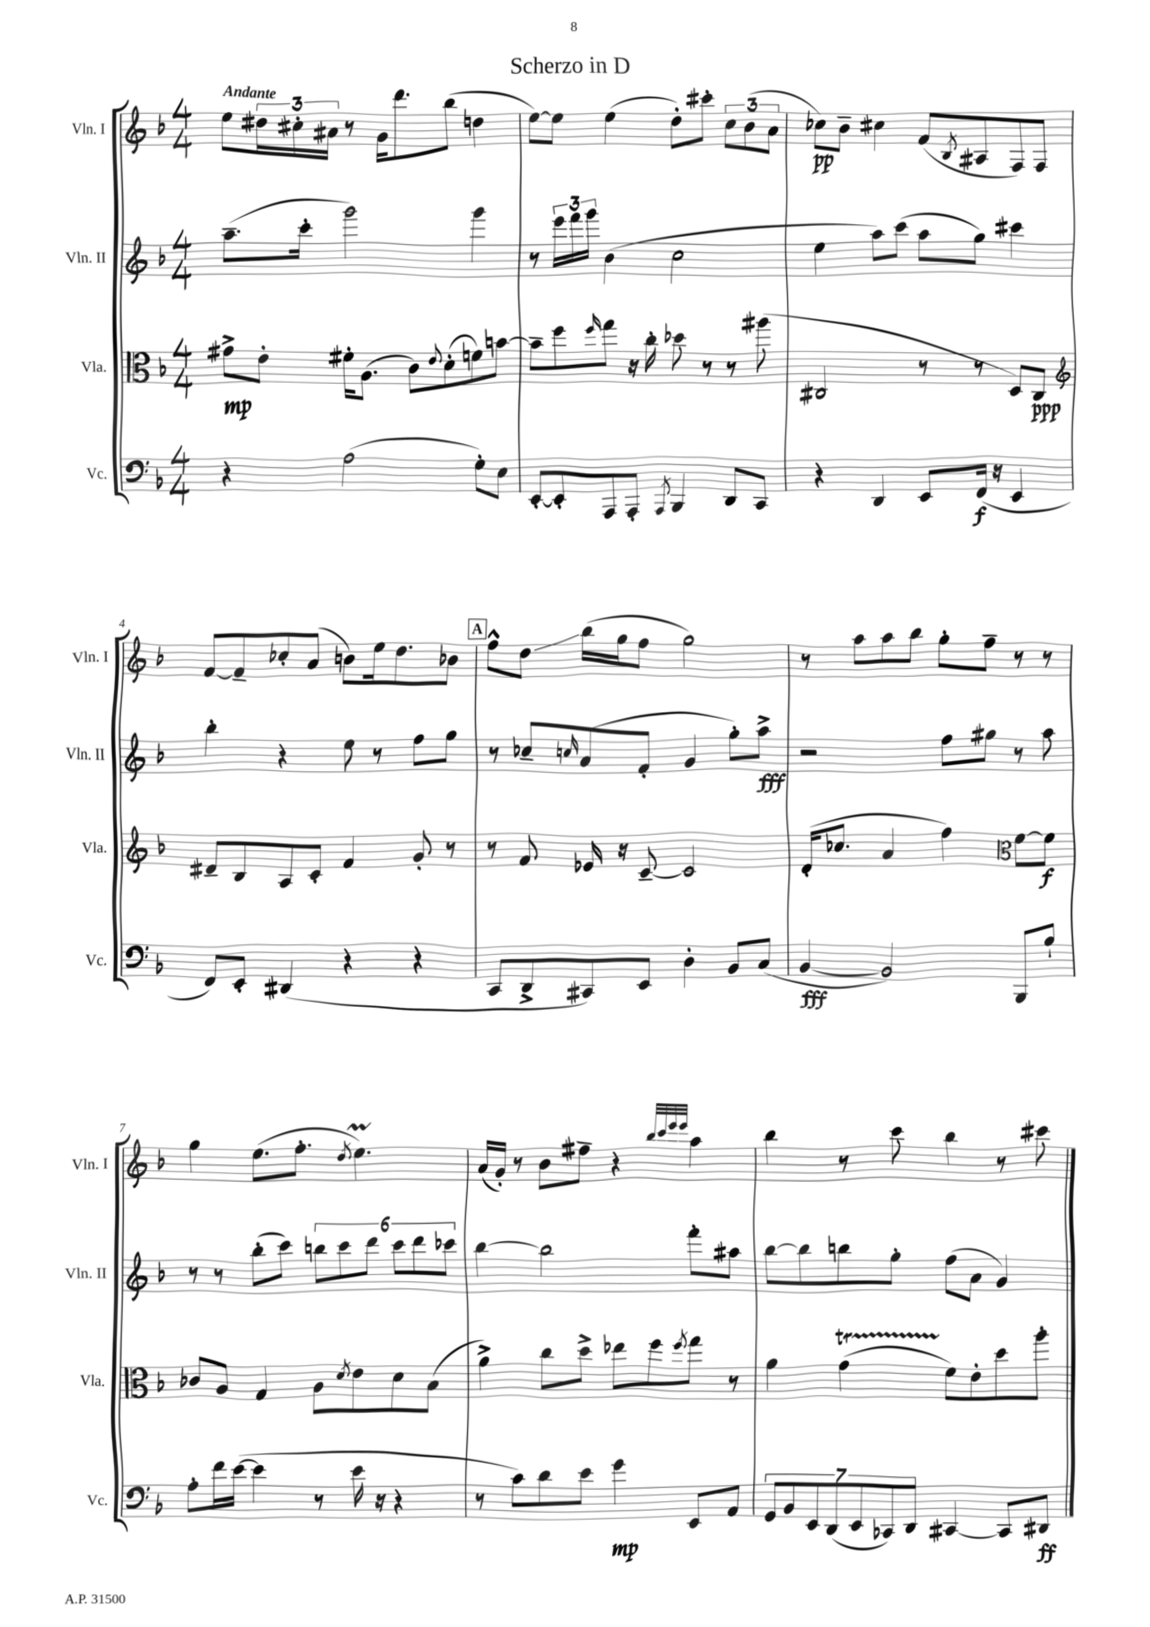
\header { title = "Scherzo in D" }
<<
\new StaffGroup <<
\new Staff = "s0" \with { instrumentName = "Vln. I" shortInstrumentName = "Vln. I" } {
    \clef treble \key f \major \numericTimeSignature \time 4/4 \tempo "Andante"
    e''8 \tuplet 3/2 { dis''16 cis''16-. ais'16 } r8 g'16 d'''8. bes''8( d''4 |
    e''8~) e''8 e''4( d''8-.) cis'''8-. \tuplet 3/2 { c''8 bes'8( a'8 } |
    ces''8\pp) bes'8-- cis''4 f'8( \acciaccatura { bes8 } ais8 f8) f8 |
    f'8~ f'8-- ces''8-. a'8( b'8) e''16 d''8. bes'8 |
    \mark \markup { \box "A" } f''8-^ d''8\glissando bes''16( g''16 f''8 g''2) |
    r8 a''8 a''8 bes''8 g''8-. f''8-- r8 r8 |
    g''4 e''8.( f''8.-. \acciaccatura { d''8 } e''4.\prall) |
    a'16( g'16-.) r8 bes'8 fis''8-- r4 \grace { bes''32 c'''32 e'''32 e'''32 } a''4 |
    bes''4 r8 c'''8 bes''4 r8 cis'''8 \bar "|." |
}
\new Staff = "s1" \with { instrumentName = "Vln. II" shortInstrumentName = "Vln. II" } {
    \clef treble \key f \major \numericTimeSignature \time 4/4
    a''8.--( c'''16-. g'''2) g'''4 |
    r8 \tuplet 3/2 { e'''16 f'''16 g'''16 } bes'4( c''2 |
    e''4 a''8) c'''8( a''8 g''8) cis'''4 |
    bes''4-. r4 e''8 r8 f''8 g''8 |
    \mark \markup { \box "A" } r8 ces''8-- \grace { c''16 } a'8( f'8-. g'4 g''8-.) a''8->\fff |
    r2 f''8 gis''8 r8 a''8 |
    r8 r8 bes''8-.( c'''8) \tuplet 6/4 { b''8 c'''8 d'''8 c'''8 d'''8 ces'''8 } |
    bes''4~ bes''2 f'''8-. ais''8 |
    bes''8~ bes''8 b''8 g''8-. f''8( a'8 g'4) \bar "|." |
}
\new Staff = "s2" \with { instrumentName = "Vla." shortInstrumentName = "Vla." } {
    \clef alto \key f \major \numericTimeSignature \time 4/4
    gis'8->\mp e'8-. fis'16-. a8.( c'8) \appoggiatura { e'8 } d'8-.( f'8) b'8~ |
    b'8-- f''8 \grace { f''16 } g''8 r16 c''16-. des''8 r8 r8 ais''8( |
    cis2 r8 r8 d8) cis8\ppp |
    \clef treble dis'8-- bes8 a8 c'8-. f'4 g'8-. r8 |
    \mark \markup { \box "A" } r8 f'8 ees'16 r16 c'8~-- c'2 |
    d'16-.( ces''8. a'4 f''4) \clef alto f'8~ f'8\f |
    ces'8 a8 g4 a8 \acciaccatura { d'8 } e'8 d'8 bes8( |
    a'4->) c''8 d''8-> ees''8 f''8 \acciaccatura { f''8 } g''8 r8 |
    a'4 g'4\startTrillSpan( f'8\stopTrillSpan) e'8-. d''8 a''8-. \bar "|." |
}
\new Staff = "s3" \with { instrumentName = "Vc." shortInstrumentName = "Vc." } {
    \clef bass \key f \major \numericTimeSignature \time 4/4
    r4 a2( g8-.) e8 |
    e,8~-. e,8-. a,,8 a,,8-. \acciaccatura { a,,8 } bes,,4 d,8 c,8 |
    r4 d,4 e,8 f,16\f( r16 e,4 |
    f,8) e,8-. dis,4( r4 r4 |
    \mark \markup { \box "A" } c,8 d,8-> cis,8) e,8 d4-. bes,8 c8( |
    bes,4~\fff bes,2) bes,,8 bes8-! |
    a8-. f'16 e'16~( e'4 r8 e'16 r16 r4 |
    r8 c'8) d'8 e'8 g'4\mp e,8 a,8 |
    \tuplet 7/4 { g,8 bes,8 e,8 d,8( e,8 ces,8) d,8 } cis,4~ cis,8 dis,8\ff \bar "|." |
}
>>
>>
